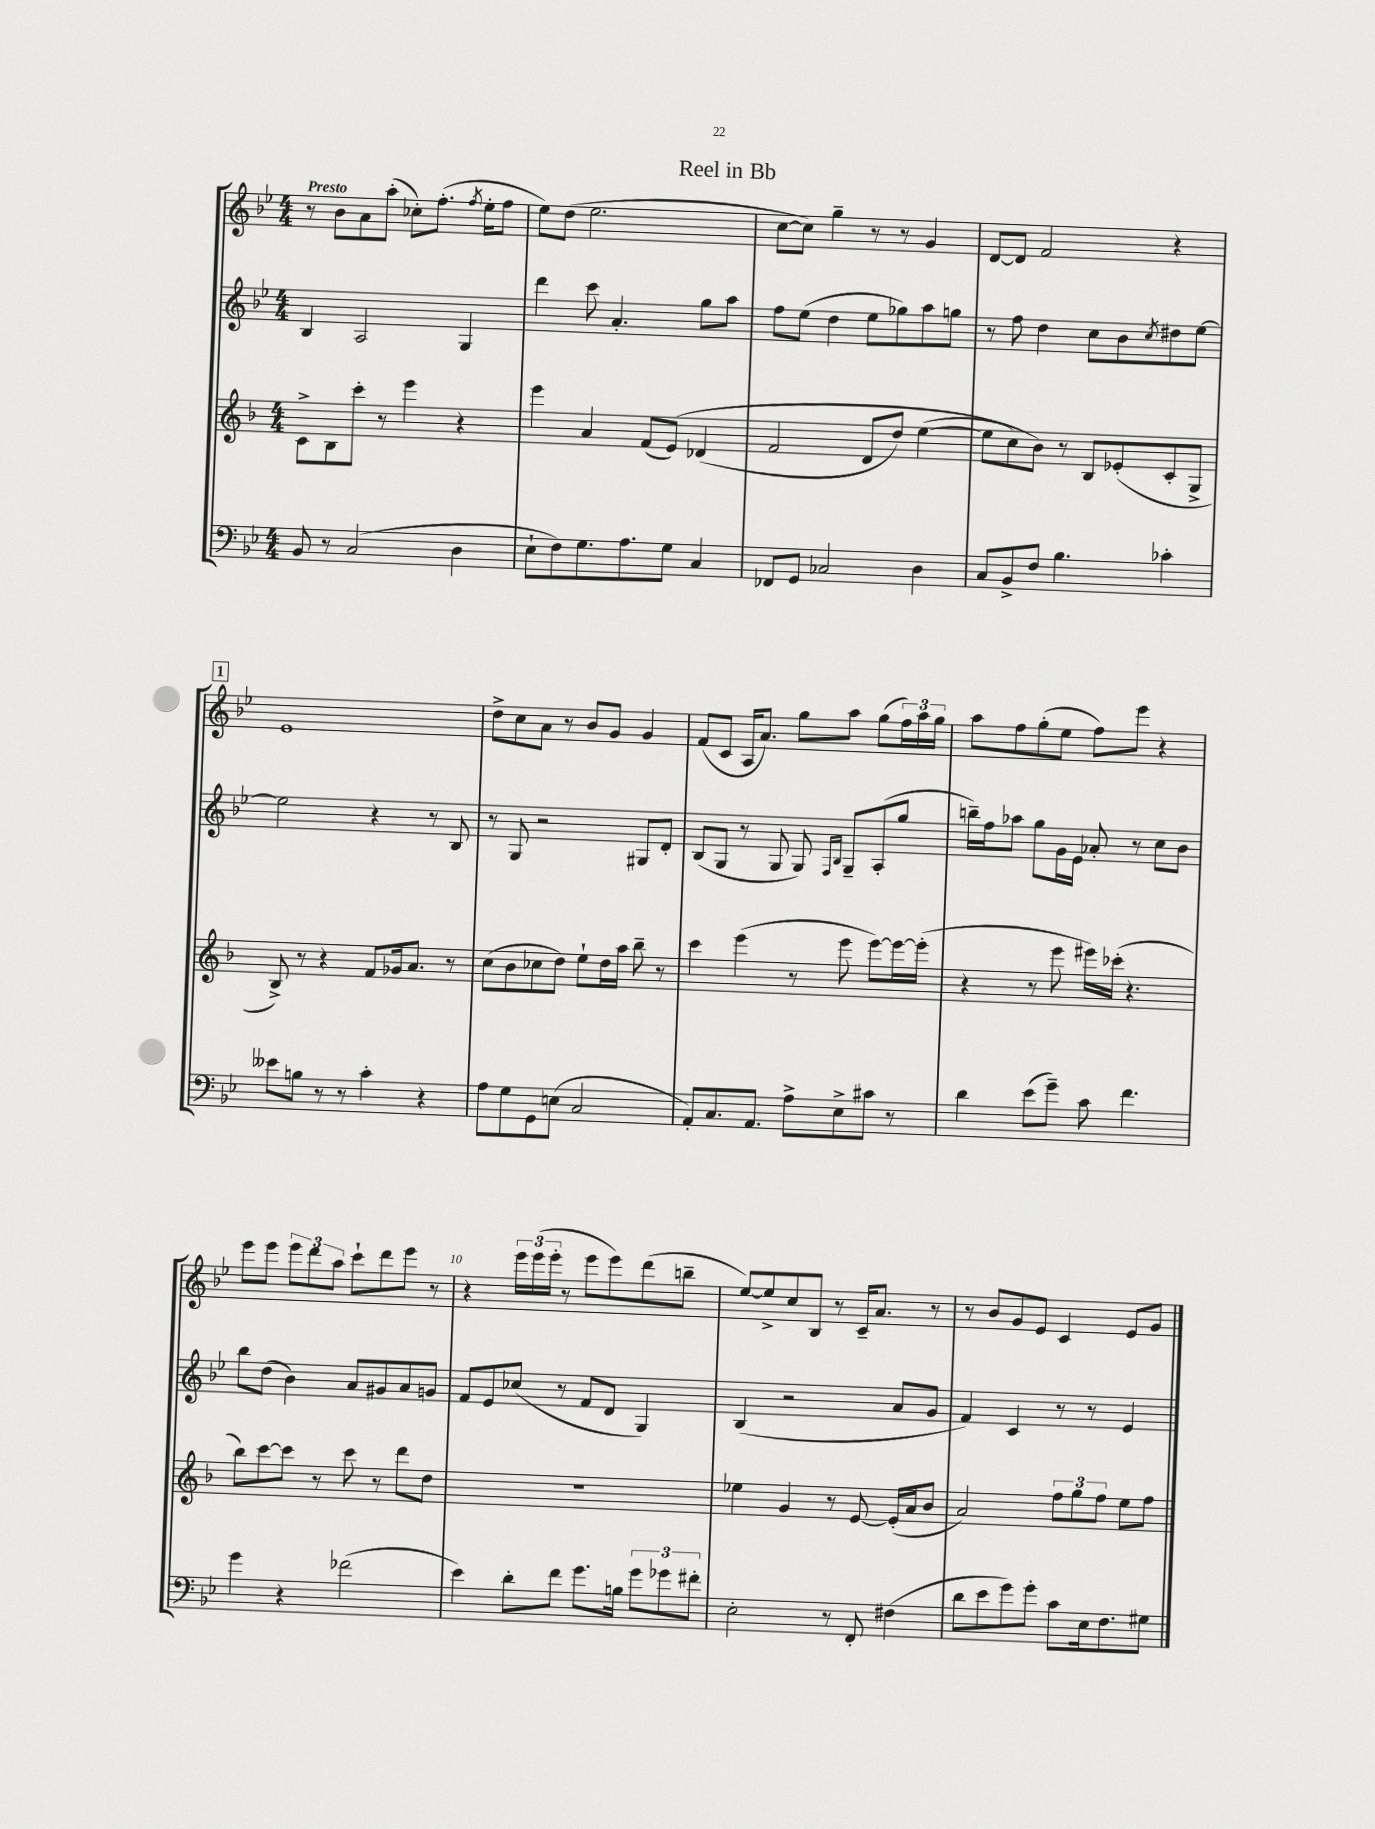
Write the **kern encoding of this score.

**kern	**kern	**kern	**kern
*part4	*part3	*part2	*part1
*staff4	*staff3	*staff2	*staff1
*clefF4	*clefG2	*clefG2	*clefG2
*k[b-e-]	*k[b-]	*k[b-e-]	*k[b-e-]
*M4/4	*M4/4	*M4/4	*M4/4
=1	=1	=1	=1
!	!	!	!LO:TX:a:B:t=Presto
8BB-/	8c^\L	4B-/	8r
8r	8B-\	.	8b-\L
(2C/	8ccc'\J	2A/	8a\
.	8r	.	(8aa'\J
.	4eee\	.	8cc-X'\L)
.	.	.	(8.ff'\J
4D\	4r	4G/	.
.	.	.	8qff/
.	.	.	16ee-'\KL
.	.	.	8ff\J
=2	=2	=2	=2
8E-`\L	4eee\	4ddd\	8ee-\L)
8F\)	.	.	(8dd\J
8.G\	4a/	8ccc\	2.ee-\
.	.	4.a'/	.
8.A\	.	.	.
.	(8f/L	.	.
8G\J	(8e/J)	.	.
4C/	(4d-X/	8gg\L	.
.	.	8aa\J	.
=3	=3	=3	=3
8FF-X/L	2f/	8ff\L	[8cc\L
8GG/J	.	(8ee-\J	8cc\J])
2C-X/	.	4dd\	4gg~\
.	8d/L	8ee-\L	8r
.	8dd/J)	8gg-X\)	8r
4D\	([4ee\	8aa\	4g/
.	.	8ggn\J	.
=4	=4	=4	=4
8C/L	8ee\L]	8r	[8d/L
8BB-^/	8cc\)	8ff\	8d/J]
8F/J	8b-\J)	4dd\	2f/
4.B-\	8r	.	.
.	8B-/L	8cc\L	.
.	(8e-X'/	8b-\	.
.	.	8qcc/	.
4c-X'\	8c'/	8dd#X\	4r
.	8G^/J	[8ee-\J	.
!!LO:LB:g=z
!!LO:REH:place=s1:t=1
=5	=5	=5	=5
8e--X\L	8B-^/)	2ee-\]	1e-
8Bn\J	8r	.	.
8r	4r	.	.
8r	.	.	.
4c'\	8f/L	4r	.
.	16g-X/k	.	.
.	8.a/J	.	.
4r	.	8r	.
.	8r	8B-/	.
=6	=6	=6	=6
8A\L	(8cc\L	8r	8dd^\L
8G\	8b-\	8G/	8cc\
8GG\	8cc-X\	2r	8a\J
(8En\J	8dd\J)	.	8r
2C/	8ee`\L	.	8b-/L
.	16dd\L	.	8g/J
.	16aa\JJ	.	.
.	8bb-~\	8G#X/L	4g/
.	8r	8d'/J	.
=7	=7	=7	=7
8AA'/L)	4ccc\	(8B-/L	(8f/L
8.C/	.	8G/J	8c/J
.	(4eee\	8r	16A/KL
8.AA/J	.	.	8.a/J)
.	.	8G/	.
8A^\L	8r	8G/)	8gg\L
.	.	16qqF/LL	.
.	.	16qqB-/JJ	.
8E-^\	8eee\	8G~/L	8aa\J
8c#X\J	[8eee\L)	(8A'/	(8gg\L
8r	16eee\L_	8gg/J	24ff\L)
.	.	.	24aa\
.	(16eee'\JJ]	.	.
.	.	.	24gg\JJ
=8	=8	=8	=8
4d\	4r	16bbn~\LL)	8aa\L
.	.	16ff\J	.
.	.	8aa-X\J	8ff\
(8e-\L	8r	8gg\L	(8gg'\
8g~\J)	8eee\	16g\L	8ee-\J
.	.	16e-\JJ	.
8c\	16eee#X\LL)	8a-X'/	8ff\L)
.	(16ccc-X'\JJ	.	.
4.f\	4.r	8r	8eee-\J
.	.	8cc\L	4r
.	.	8b-\J	.
!!LO:LB:g=z
=9	=9	=9	=9
4g\	8bb-\L)	8bb-\L	8eee-\L
.	[8ccc\	(8dd\J	8eee-\J
4r	8ccc\J]	4b-\)	12eee-\L
.	.	.	12ddd\
.	8r	.	.
.	.	.	12aa\J
(2f-X\	8ccc\	8a/L	8ccc`\L
.	8r	8g#X/	8ddd\
.	8ddd\L	8a/	8eee-\J
.	8dd\J	8gn/J	8r
=10	=10	=10	=10
4e-\)	1r	8f/L	4r
.	.	8e-/	.
8d'\L	.	(8cc-X/J	24eee-\LL
.	.	.	(24eee-\
.	.	.	24eee-'\JJ
8f\J	.	8r	8r
8.g\L	.	8f/L	8eee-\L
.	.	8d/J	8eee-\)
16Bn\Jk	.	.	.
12g\L	.	4G/)	(8ddd\
12g-X\	.	.	.
.	.	.	8bbn~\J
12f#X'\J	.	.	.
=11	=11	=11	=11
2E-'\	4ee-X\	(4B-/	[8ee-/L)
.	.	.	8ee-^/]
.	4g/	2r	8cc/
.	.	.	8B-/J
8r	8r	.	8r
8FF'/	[8e/	.	16c~/KL
.	.	.	8.a/J
(4F#X\	(16e'/LL]	8a/L	.
.	16a/J	.	.
.	8b-/J	8g/J	8r
=12	=12	=12	=12
8d\L	2a/)	4f/)	8r
8e-\	.	.	8b-/L
8g\)	.	4c/	8g/
8g'\J	.	.	8e-/J
8c\L	12ff\L	8r	4c/
.	12gg\	.	.
16E-\k	.	8r	.
.	12ff\J	.	.
8.F\	.	.	.
.	8ee\L	4e-/	8e-/L
8G#X\J	8ff\J	.	8g/J
==	==	==	==
*-	*-	*-	*-
